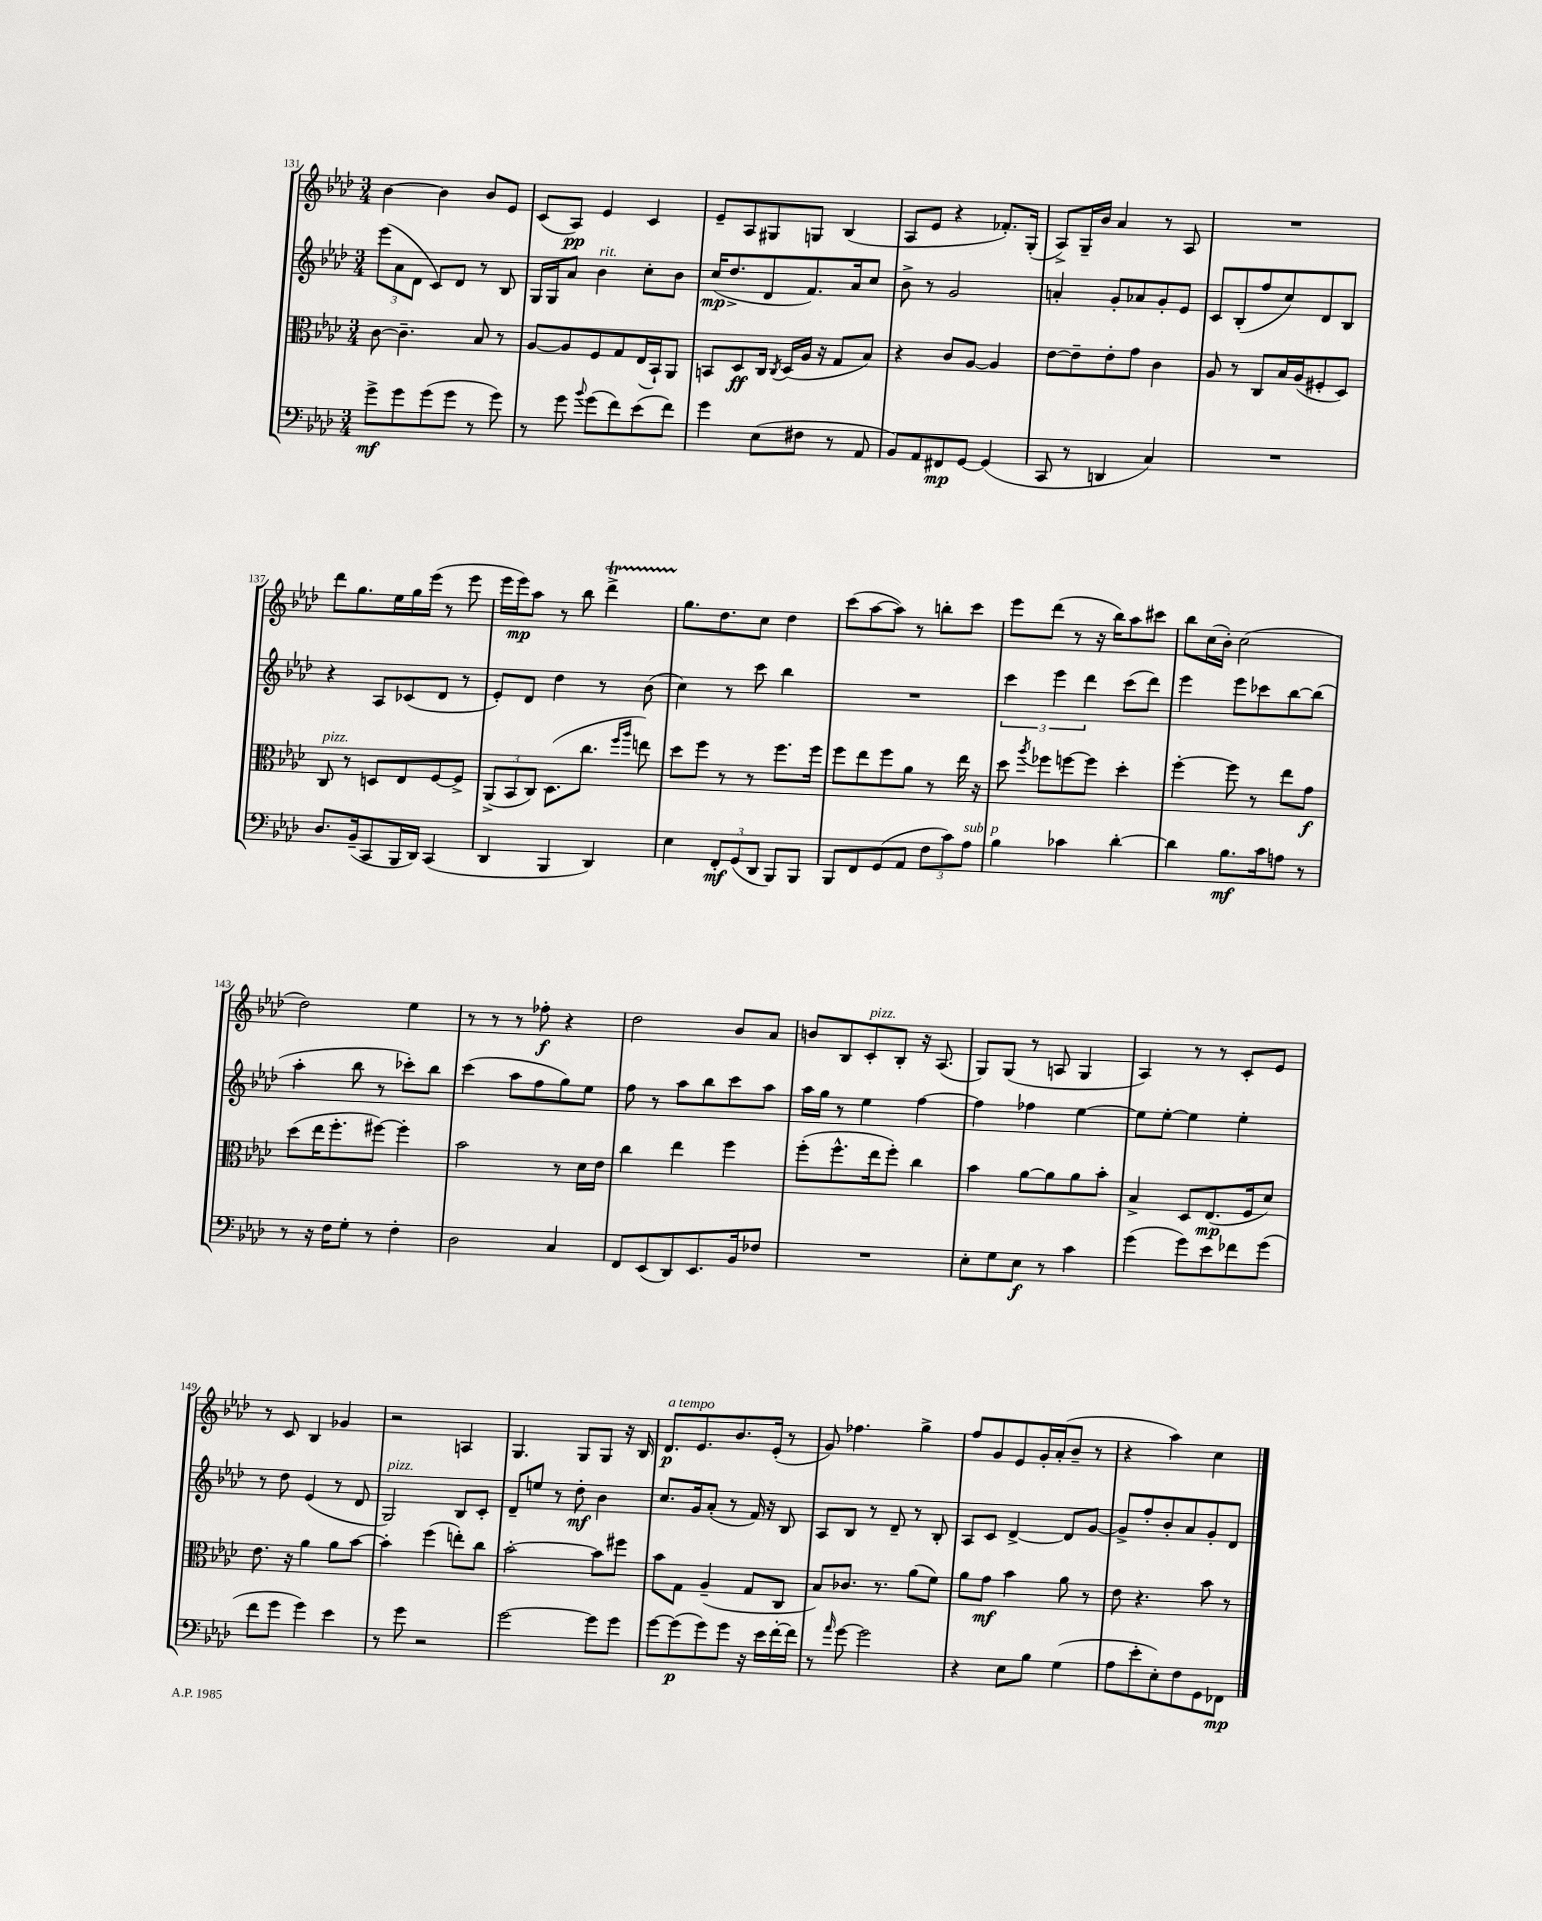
<<
\new StaffGroup <<
\new Staff = "s0" {
    \clef treble \key aes \major \numericTimeSignature \time 3/4
    \autoBeamOff bes'4~ bes'4 bes'8[ ees'8] |
    c'8[( aes8]\pp) ees'4 c'4 |
    ees'8[-- aes8 gis8 g8] bes4( |
    aes8[ ees'8] r4 fes'8.[-.) g16]-.( |
    aes8[->) g16-- bes'16] aes'4 r8 aes8 |
    R2. |
    des'''8[ g''8. ees''16 g''16 ees'''16]( r8 ees'''8 |
    ees'''16[ ees'''16\mp) aes''8] r8 bes''8 des'''4->\startTrillSpan |
    g''8.[\stopTrillSpan des''8. c''8] des''4 |
    c'''8[( aes''8~ aes''8]) r8 b''8[-. c'''8] |
    ees'''8[ des'''8]( r8 r16 bes''16[) aes''8 cis'''8] |
    bes''8[ c''16( bes'16]-.) c''2( |
    des''2) ees''4 |
    r8 r8 r8 fes''8-.\f r4 |
    des''2 bes'8[ aes'8] |
    b'8[ bes8 c'8-.^\markup { \italic "pizz." } bes8]-. r16 aes8.( |
    g8[) g8]( r8 a8 g4 |
    aes4) r8 r8 c'8[-. ees'8] |
    r8 c'8 bes4 ges'4 |
    r2 a4 |
    g4. g8[ g8] r16 bes16 |
    des'8.[\p^\markup { \italic "a tempo" } ees'8. bes'8. ees'16]-.( r8 |
    g'8) fes''4. g''4-> |
    f''8[ g'8 ees'8 g'16-. aes'16-.( bes'8]-- r8 |
    r4 aes''4) c''4 \bar "|." |
}
\new Staff = "s1" {
    \clef treble \key aes \major \numericTimeSignature \time 3/4
    \autoBeamOff \tuplet 3/2 { ees'''8[( aes'8 des'8] } c'8[) des'8] r8 bes8 |
    g16[ g16 aes'8] bes'4^\markup { \italic "rit." } c''8[-. bes'8] |
    c''16[\mp( des''8.-> des'8 f'8.) aes'16 c''8] |
    bes'8-> r8 g'2 |
    a'4-. g'8[-. aes'8 g'8-. ees'8] |
    c'8[ bes8-.( f''8 c''8) des'8 bes8] |
    r4 aes8[ ces'8( des'8] r8 |
    ees'8[-.) des'8] des''4 r8 bes'8( |
    c''4) r8 c'''8 bes''4 |
    R2. |
    \tuplet 3/2 { c'''4 ees'''4 des'''4 } c'''8[( des'''8]) |
    ees'''4 ees'''8[ ces'''8 bes''8~ bes''8]( |
    aes''4-. bes''8 r8 ces'''8[-.) bes''8] |
    c'''4( aes''8[ f''8 g''8) ees''8] |
    f''8 r8 aes''8[ bes''8 c'''8 aes''8] |
    aes''16[ g''16] r8 ees''4 f''4~ |
    f''4 fes''4 ees''4~ |
    ees''8[ ees''8]~-. ees''4 ees''4-. |
    r8 des''8 ees'4( r8 des'8 |
    g2^\markup { \italic "pizz." }) bes8[ c'8]-. |
    des'8[-- e''8] r8 des''8-.\mf bes'4 |
    c''8.[ g'16 aes'8]-.( r8 f'16) r16 bes8 |
    aes8[ bes8] r8 des'8-- r8 bes8-. |
    aes8[ c'8] des'4~-> des'8[ g'8]~ |
    g'8[-> f''8-. bes'8-. aes'8 g'8-. des'8] \bar "|." |
}
\new Staff = "s2" {
    \clef alto \key aes \major \numericTimeSignature \time 3/4
    \autoBeamOff c'8~ c'4.-- bes8 r8 |
    aes8[~ aes8 f8 g8 ees16( bes,16-!) aes,8] |
    b,8[ des8\ff c16] \acciaccatura { c8 } des16[( aes16] r16 g8[ bes8]) |
    r4 c'8[ aes8]~ aes4 |
    ees'8[~ ees'8-- ees'8-. g'8] c'4 |
    aes8 r8 c8[ bes16 aes16( fis8-. des8]) |
    c8^\markup { \italic "pizz." } r8 d8[ ees8 f8~ f8]-> |
    \tuplet 3/2 { aes,8[->( bes,8 c8]) } des8.[( c''8.] \grace { f''16[ aes''16] } e''8) |
    des''8[ f''8] r8 r8 f''8.[ f''16] |
    f''8[ ees''8 f''8 aes'8] r8 ees''16 r16 |
    des''8 \acciaccatura { aes''8 } fes''8[ f''8~ f''8] des''4-. |
    f''4~-. f''8 r8 ees''8[ g'8]\f |
    des''8[( ees''16 f''8.-. fis''8]~) fis''4-. |
    bes'2 r8 des'16[ ees'16] |
    c''4 ees''4 f''4 |
    f''8[-.( f''8.-^ ees''16 f''8]-.) c''4 |
    bes'4 aes'8[~ aes'8 aes'8 bes'8]-. |
    bes4-> des8[ ees8.\mp( f16 des'8]) |
    ees'8. r16 aes'4 aes'8[ bes'8]~ |
    bes'4-. f''4( e''8[-.) c''8] |
    bes'2~-. bes'8[ fis''8] |
    bes'8[ g8] aes4--( g8[ c8] |
    bes8[) ces'8.] r8. aes'8[( f'8]) |
    aes'8[ g'8]\mf bes'4 aes'8 r8 |
    ees'8 r4. bes'8 r8 \bar "|." |
}
\new Staff = "s3" {
    \clef bass \key aes \major \numericTimeSignature \time 3/4
    \autoBeamOff g'8[->\mf g'8 g'8( g'8] r8 g'8) |
    r8 g'8 \appoggiatura { bes'8 } g'8[( f'8) ees'8( f'8]) |
    g'4 ees8[( fis8] r8 aes,8 |
    bes,8[) aes,8 fis,8\mp g,8]~ g,4( |
    c,8 r8 d,4 c4) |
    R2. |
    des8.[ bes,16--( c,8 bes,,16 des,16]) c,4( |
    des,4 bes,,4 des,4) |
    ees4 \tuplet 3/2 { f,8[-.\mf g,8( des,8] } bes,,8[) bes,,8] |
    bes,,8[ f,8 g,8( aes,8] \tuplet 3/2 { f8[ c'8) aes8]^\markup { \italic "sub. p" } } |
    bes4 ces'4 des'4~-. |
    des'4 bes8.[\mf c'16 a8] r8 |
    r8 r16 f16[ g8]-. r8 f4-. |
    des2 c4 |
    f,8[ ees,8( des,8) ees,8. bes,16 fes8] |
    R2. |
    ees8[-. g8 ees8]\f r8 c'4 |
    g'4( g'8[) ees'8 fes'8 g'8]( |
    f'8[ g'8] g'4) ees'4 |
    r8 g'8 r2 |
    g'2~ g'8[ g'8] |
    g'8[~ g'8\p( g'8) g'8] r16 ees'16[ f'16~-. f'16] |
    r8 \grace { aes'16 } g'8~ g'2 |
    r4 ees8[ bes8] g4( |
    aes8[ ees'8-. ees8-.) f8 g,8 fes,8]\mp \bar "|." |
}
>>
>>
\layout { \context { \Score currentBarNumber = #131 } }
